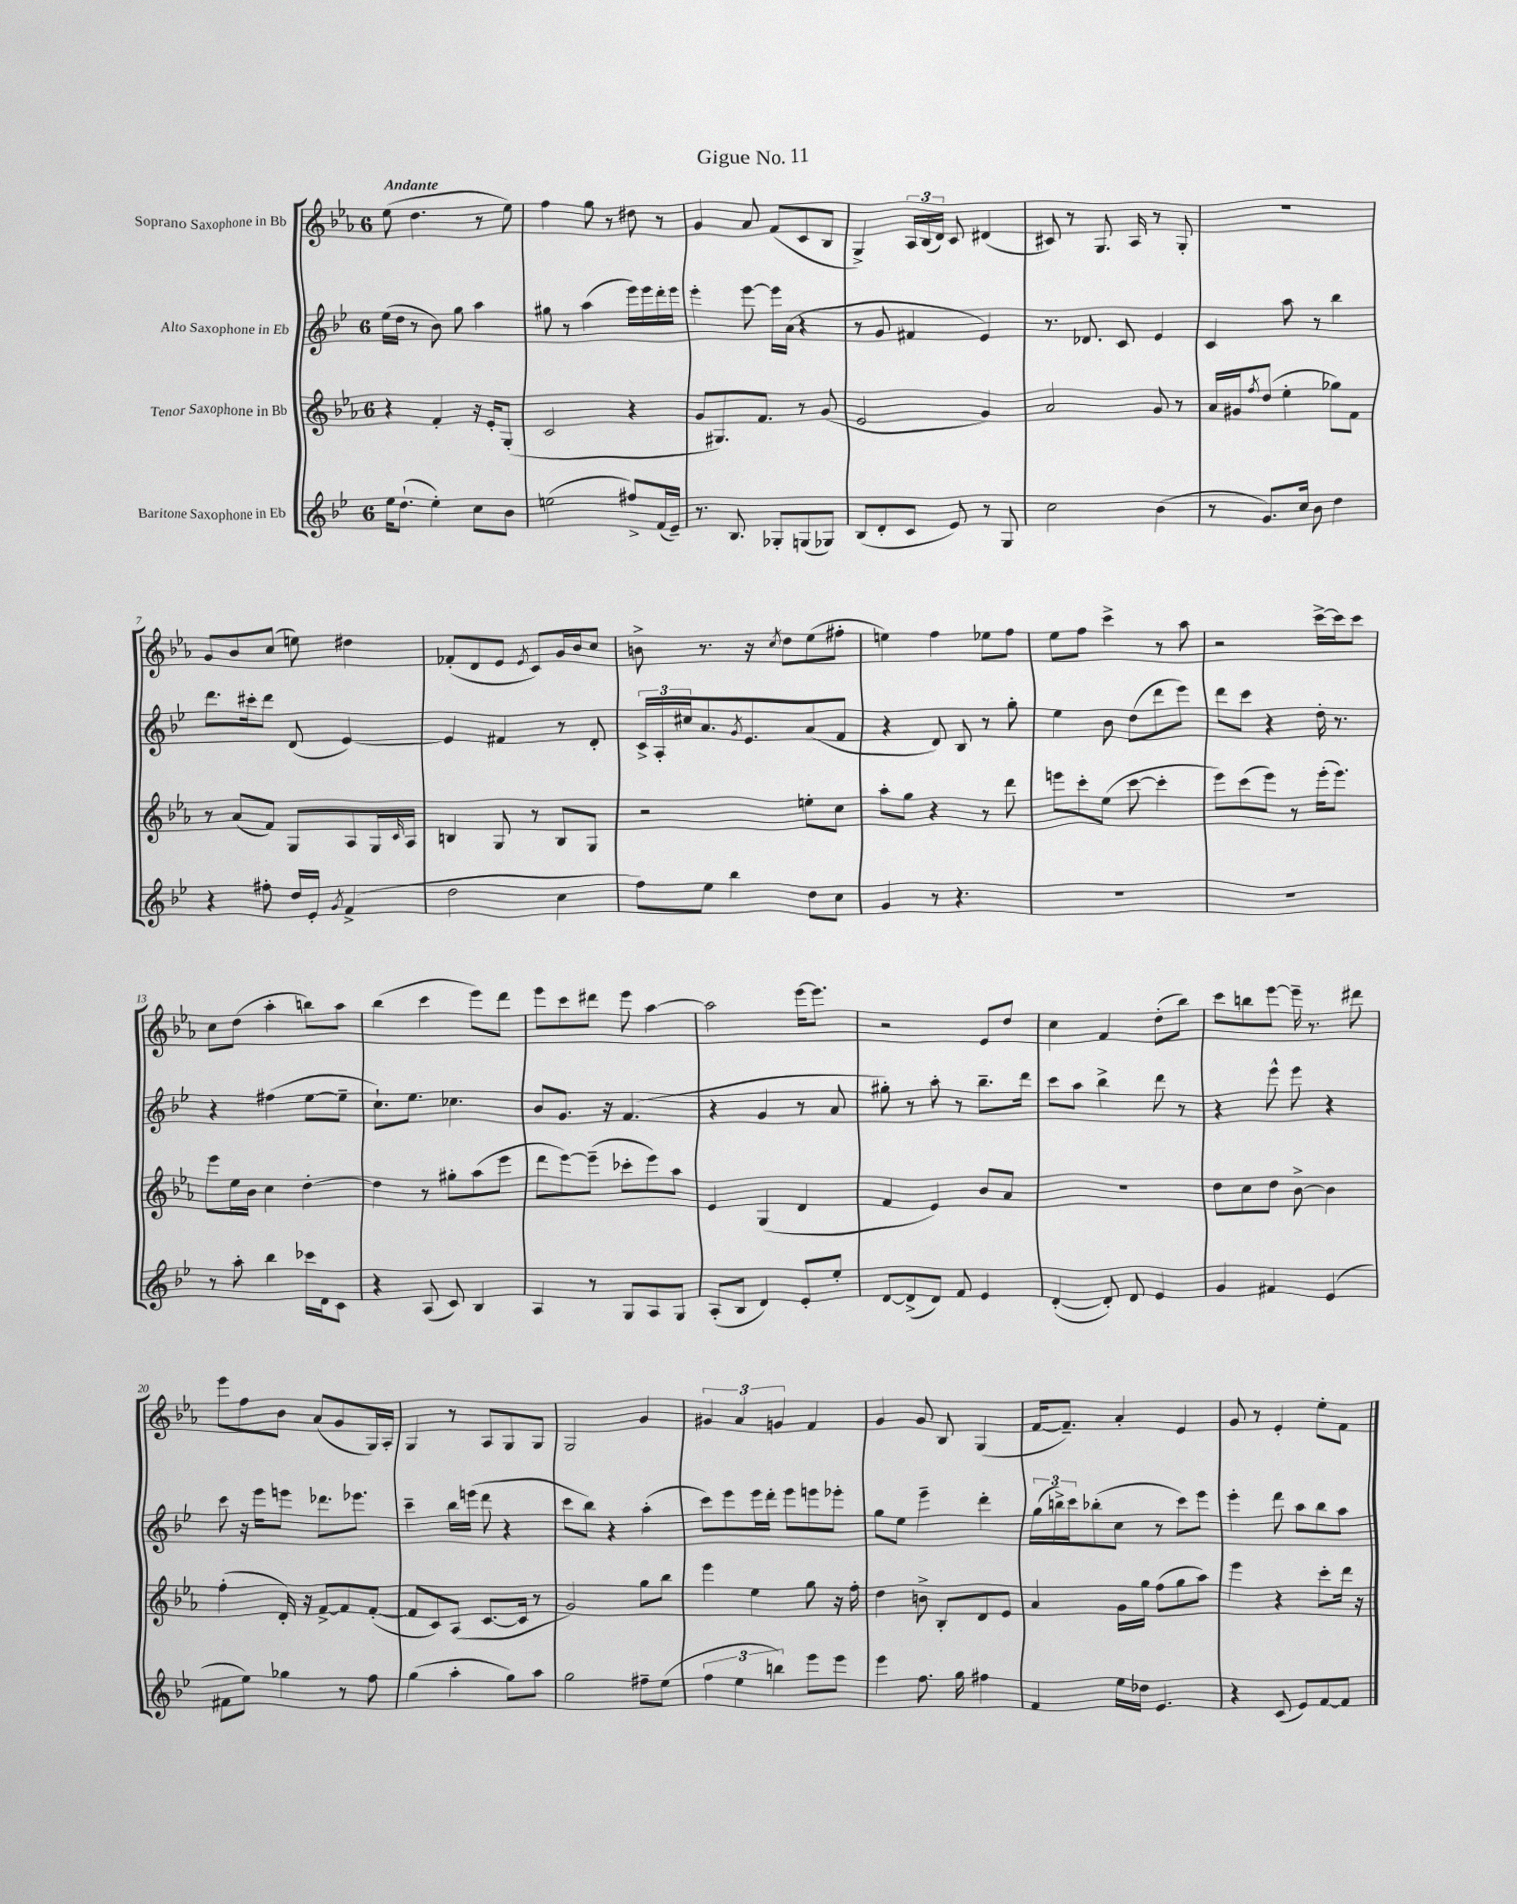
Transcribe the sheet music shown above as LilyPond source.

\header { title = "Gigue No. 11" }
<<
\new StaffGroup <<
\new Staff = "s0" \with { instrumentName = "Soprano Saxophone in Bb" } {
    \clef treble \key ees \major \once \override Staff.TimeSignature.style = #'single-digit \time 6/8 \tempo "Andante"
    ees''8( d''4. r8 ees''8) |
    f''4 g''8 r8 dis''8 r8 |
    g'4 aes'8 f'8( c'8 bes8 |
    g4->) \tuplet 3/2 { aes16 bes16( d'16) } c'8 dis'4( |
    cis'8) r8 g8. aes16 r8 g8-. |
    R2. |
    g'8 bes'8 c''8( e''8) dis''4 |
    fes'8-.( d'8 ees'8 \acciaccatura { ees'8 } c'8) g'16 bes'16 c''8 |
    b'8-> r8. r16 \acciaccatura { c''8 } d''8 ees''8( fis''8-. |
    e''4) f''4 ees''8 f''8 |
    ees''8 f''8 c'''4-> r8 aes''8 |
    r2 c'''16~-> c'''16 c'''8 |
    c''8 d''8( aes''4-. b''8) aes''8 |
    bes''4( c'''4 ees'''8) d'''8 |
    ees'''8 c'''8 dis'''8 ees'''8 aes''4~ |
    aes''2 ees'''16~ ees'''8. |
    r2 ees'8 d''8 |
    c''4 f'4 d''8-.( bes''8) |
    c'''8 b''8 ees'''8~ ees'''16-- r8. dis'''8 |
    ees'''8 f''8 bes'8 aes'8( g'8 g16) aes16-. |
    g4 r8 aes8 g8 g8 |
    g2 g'4 |
    \tuplet 3/2 { gis'4 aes'4 g'4 } f'4 |
    g'4 g'8 bes8 g4( |
    f'16~ f'8.--) aes'4-. ees'4 |
    g'8 r8 ees'4-. ees''8-. f'8 \bar "|." |
}
\new Staff = "s1" \with { instrumentName = "Alto Saxophone in Eb" } {
    \clef treble \key bes \major \once \override Staff.TimeSignature.style = #'single-digit \time 6/8
    ees''16( d''16 r8 bes'8) g''8 a''4 |
    gis''8 r8 a''4( ees'''16) ees'''16 d'''16-. ees'''16 |
    ees'''4-. ees'''8~ ees'''16 a'16( r4 |
    r8 g'8 fis'4 ees'4) |
    r8. des'8. c'8 ees'4 |
    c'4 a''8 r8 bes''4 |
    d'''8. cis'''16-. d'''8 d'8( ees'4~) |
    ees'4 fis'4 r8 d'8-. |
    \tuplet 3/2 { c'16-> a16-. cis''16 } a'8. \acciaccatura { g'8 } ees'8. a'8( f'8 |
    r4 d'8) bes8 r8 g''8-. |
    ees''4 bes'8 d''8( d'''8 ees'''8) |
    d'''8 c'''8 r4 d''16-. r8. |
    r4 fis''4( ees''8~ ees''8-- |
    c''8.-!) ees''8. ces''4. |
    bes'8 g'8. r16 f'4.( |
    r4 g'4 r8 a'8 |
    gis''8-.) r8 a''8-. r8 bes''8.-- d'''16 |
    c'''8 a''8 bes''4-> d'''8 r8 |
    r4 ees'''8-^ ees'''8 r4 |
    c'''8 r16 ees'''16 e'''8 des'''8. ees'''8. |
    c'''4-- bes''16 e'''16( d'''8 r4 |
    c'''8 bes''8) r4 a''4-.( |
    c'''8) ees'''8 ees'''16 d'''16-. ees'''8 e'''8 ees'''8-. |
    g''8 ees''8 ees'''4-- d'''4-. |
    \tuplet 3/2 { g''16( b''16->) c'''16 } bes''8-.( c''8 r8 c'''8) ees'''8 |
    ees'''4-. d'''8 a''8 bes''8 a''8 \bar "|." |
}
\new Staff = "s2" \with { instrumentName = "Tenor Saxophone in Bb" } {
    \clef treble \key ees \major \once \override Staff.TimeSignature.style = #'single-digit \time 6/8
    r4 f'4-. r16 ees'16-. g8-.( |
    c'2 r4 |
    g'8 gis8.) f'8. r8 g'8( |
    ees'2 g'4) |
    aes'2 g'8 r8 |
    aes'16 gis'16 \acciaccatura { f''8 } d''8( ees''4-. ges''8) f'8 |
    r8 aes'8( f'8) g8 aes8 g16 \grace { c'16 } aes16 |
    b4 g8 r8 b8 g8 |
    r2 e''8-. c''8 |
    aes''8-. g''8 r4 r8 d'''8 |
    e'''8 c'''8-. ees''8( c'''8~ c'''4-. |
    ees'''8) c'''8( ees'''8) r8 ees'''16-.( ees'''8.) |
    ees'''8 ees''16 bes'16 c''4 d''4~-. |
    d''4 r8 gis''8-. aes''8( ees'''8 |
    d'''8 ees'''8~) ees'''8--( ces'''8-. ees'''8) aes''8 |
    ees'4 g4( d'4 |
    f'4 ees'4) bes'8 aes'8 |
    R2. |
    d''8 c''8 d''8 bes'8~-> bes'4 |
    f''4-.( d'16-.) r16 f'8~-> f'8 f'8~-.( |
    f'8 c'8) aes8( c'8.~ c'16 r8 |
    g'2) g''8 bes''8 |
    ees'''4 ees''4 g''8 r16 f''16-. |
    d''4 b'8-> bes8-. d'8 ees'8 |
    aes'4 g'16 g''16 f''8( g''8 aes''8) |
    ees'''4 r4 c'''8-. d'''16 r16 \bar "|." |
}
\new Staff = "s3" \with { instrumentName = "Baritone Saxophone in Eb" } {
    \clef treble \key bes \major \once \override Staff.TimeSignature.style = #'single-digit \time 6/8
    ees''16 d''8.-!( ees''4-.) c''8 bes'8 |
    e''2( fis''8->) f'16( ees'16--) |
    r8. bes8. ges8-. g8( ges8) |
    bes8( d'8-. c'8 ees'8) r8 g8 |
    c''2 bes'4( |
    r8 g'8.) c''16 bes'8 d''4 |
    r4 fis''8-. d''16 ees'16-. \acciaccatura { g'8 } f'4->( |
    d''2 c''4 |
    f''8) ees''8 bes''4 d''8 c''8 |
    g'4 r8 r4. |
    R2. |
    R2. |
    r8 a''8-. bes''4 ces'''16 d'16 c'8 |
    r4 a8( c'8) bes4 |
    a4 r8 g8 a8 g8 |
    a8-.( bes8 d'4) ees'8-. ees''8-. |
    d'8~ d'8->( d'8) f'8 ees'4 |
    d'4~-.( d'8-.) d'8 ees'4 |
    g'4 fis'4 ees'4( |
    fis'8 ees''8) ges''4 r8 f''8 |
    g''4( a''4-. g''8) a''8 |
    g''2 fis''8-- ees''8( |
    \tuplet 3/2 { f''4 ees''4 b''4) } ees'''8 ees'''8 |
    ees'''4 f''8. g''16 fis''4 |
    f'4 ees''16 des''16 ees'4. |
    r4 c'8( ees'8) f'8~ f'8 \bar "|." |
}
>>
>>
